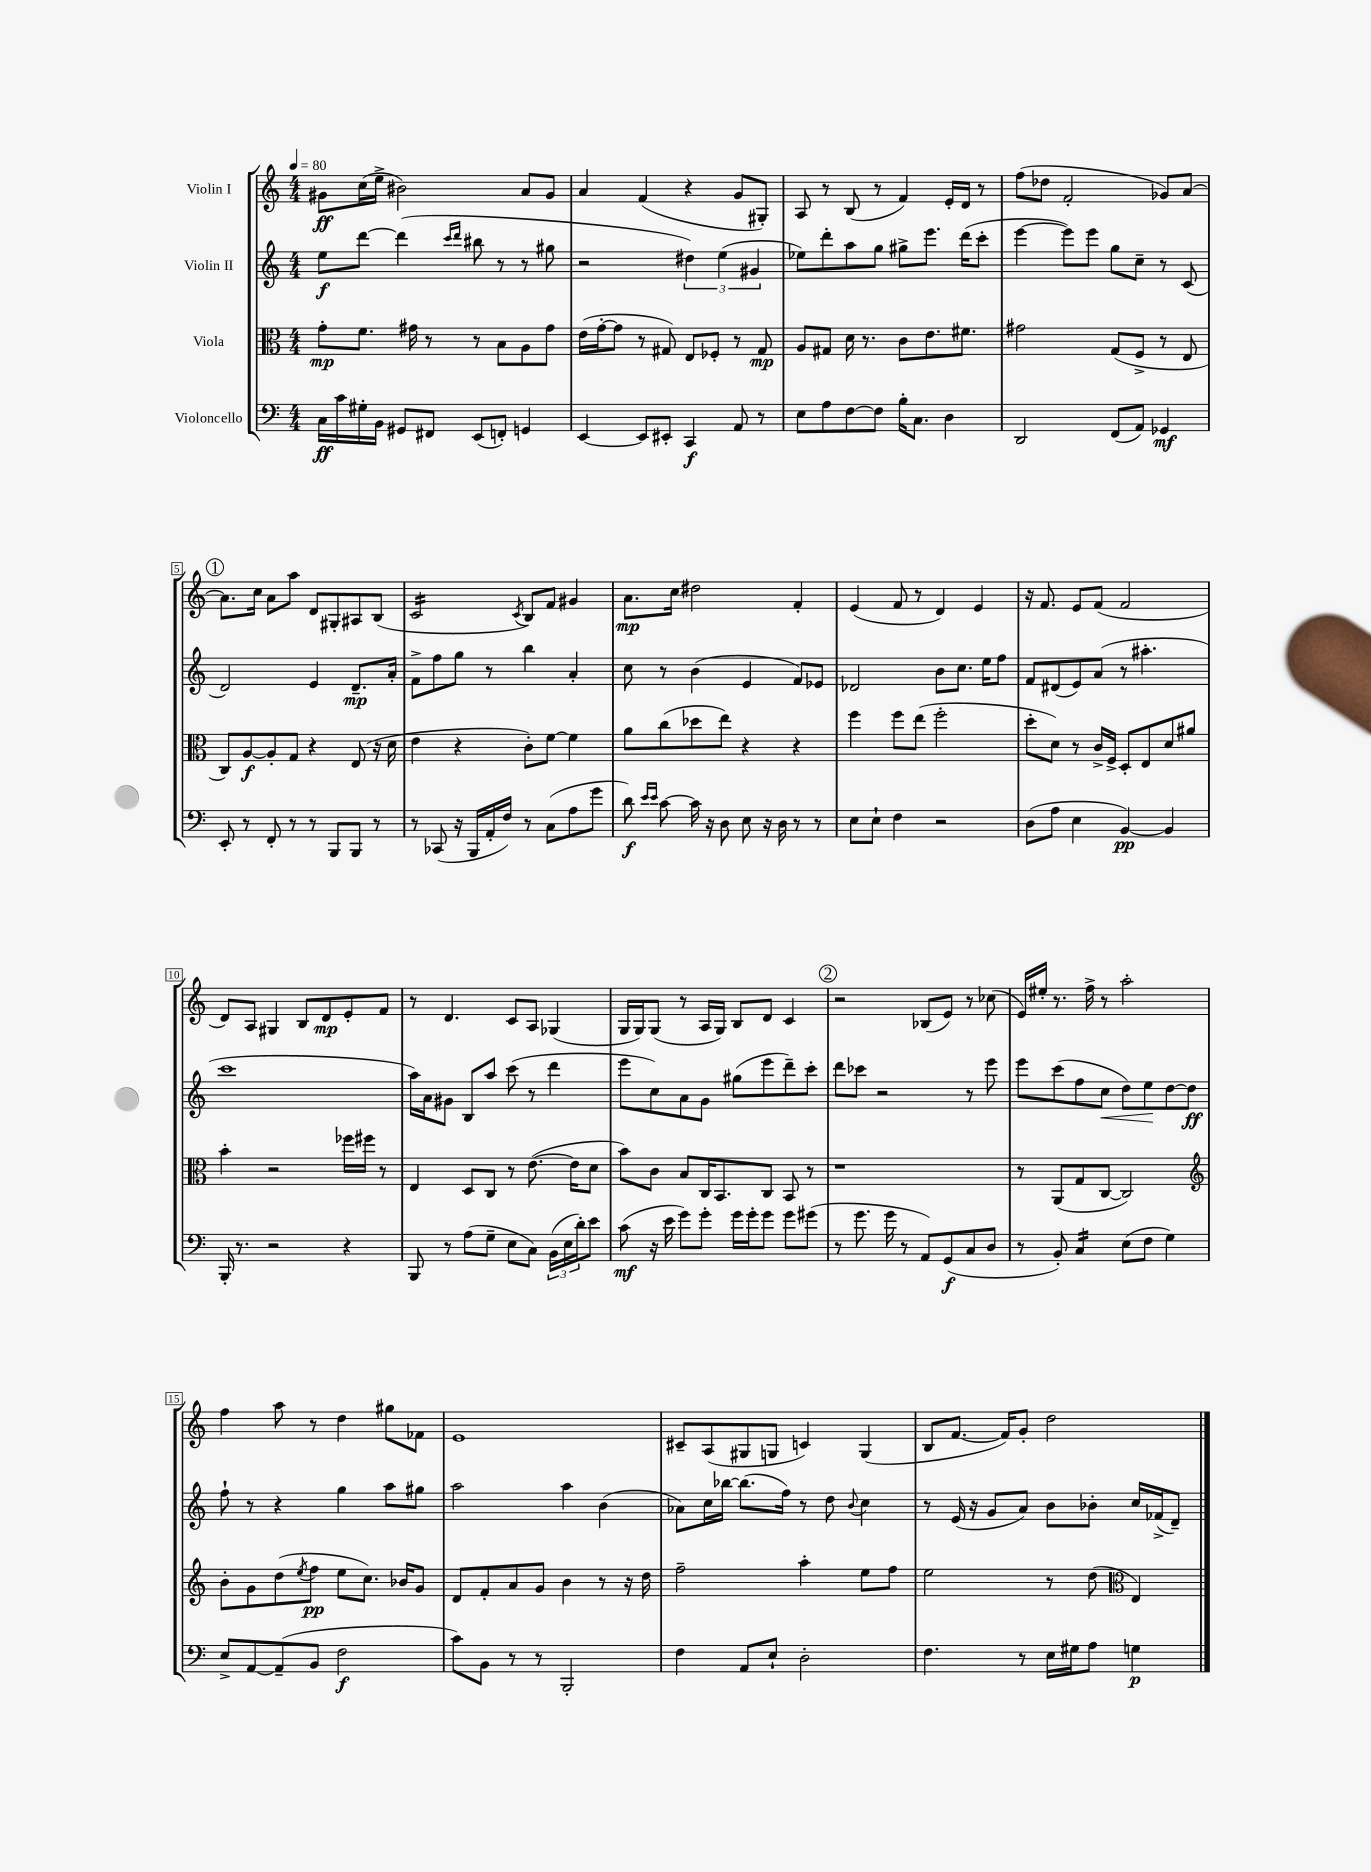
<<
\new StaffGroup <<
\new Staff = "s0" \with { instrumentName = "Violin I" } {
    \clef treble \key c \major \numericTimeSignature \time 4/4 \tempo 4 = 80
    gis'8\ff c''16( e''16-> bis'2) a'8 gis'8 |
    a'4 f'4( r4 g'8 gis8-.) |
    a8 r8 b8( r8 f'4) e'16-. d'16 r8 |
    f''8( des''8 f'2-. ges'8) a'8~ |
    \mark \markup { \circle "1" } a'8. c''16 a'8 a''8 d'8 gis8-. ais8 b8( |
    c'2:16 \acciaccatura { c'8 } b8) f'8 gis'4 |
    a'8.\mp c''16 dis''2 f'4-. |
    e'4( f'8 r8 d'4) e'4 |
    r16 f'8. e'8 f'8( f'2 |
    d'8) a8 gis4 b8 d'8\mp e'8-. f'8 |
    r8 d'4. c'8 a8 ges4( |
    g16 g16) g8( r8 a16 g16) b8 d'8 c'4 |
    \mark \markup { \circle "2" } r2 bes8( e'8) r8 ces''8( |
    e'16) eis''16-. r8. f''16-> r8 a''2-. |
    f''4 a''8 r8 d''4 gis''8 fes'8 |
    e'1 |
    cis'8-- a8( gis8 g8 c'4) g4( |
    b8 f'8.~ f'16) g'8-. d''2 \bar "|." |
}
\new Staff = "s1" \with { instrumentName = "Violin II" } {
    \clef treble \key c \major \numericTimeSignature \time 4/4
    e''8\f d'''8~ d'''4( \grace { c'''16 d'''16 } bis''8 r8 r8 gis''8 |
    r2 \tuplet 3/2 { dis''4) e''4( gis'4 } |
    ees''8) d'''8-. a''8 g''8 gis''8-> e'''8. d'''16( c'''8-. |
    e'''4~ e'''8) e'''8 g''8 c''8-- r8 c'8( |
    \mark \markup { \circle "1" } d'2) e'4 d'8.--\mp a'16-. |
    f'8-> f''8 g''8 r8 b''4 a'4-. |
    c''8 r8 b'4( e'4 f'8) ees'8 |
    des'2 b'8 c''8. e''16 f''8 |
    f'8 dis'8( e'8) a'8( r8 ais''4.-. |
    c'''1 |
    a''16) a'16 gis'8 b8 a''8 c'''8( r8 d'''4 |
    e'''8 c''8) a'8 g'8 gis''8( e'''8 d'''8--) c'''8-. |
    \mark \markup { \circle "2" } d'''8 ces'''8 r2 r8 e'''8 |
    e'''8 c'''8( f''8 c''8\< d''8) e''8\! d''8~ d''8\ff |
    f''8-! r8 r4 g''4 a''8 gis''8 |
    a''2 a''4 b'4( |
    aes'8) c''16 bes''16~ bes''8.( f''16) r8 d''8 \appoggiatura { b'8 } c''4 |
    r8 e'16( r16 g'8 a'8) b'8 bes'8-. c''16 fes'16->( d'8--) \bar "|." |
}
\new Staff = "s2" \with { instrumentName = "Viola" } {
    \clef alto \key c \major \numericTimeSignature \time 4/4
    g'8-.\mp f'8. gis'16 r8 r8 b8 a8 gis'8 |
    e'16( g'16~-. g'8 r8 gis8) e8 fes8-. r8 gis8\mp |
    a8 gis8 d'16 r8. c'8 e'8. fis'8. |
    gis'2 g8( f8-> r8 e8 |
    \mark \markup { \circle "1" } c8) a8~\f a8-. g8 r4 e8( r16 d'16 |
    e'4 r4 c'8-.) f'8~ f'4 |
    a'8 c''8( des''8 e''8) r4 r4 |
    f''4 f''8 e''8( f''2-. |
    d''8-. d'8) r8 c'16-> f16-> d8-. e8 d'8 ais'8 |
    b'4-. r2 fes''16 fis''16 r8 |
    e4 d8 c8 r8 e'8.~( e'16 d'8 |
    b'8) c'8 b8 c16 b,8. c8 b,8 r8 |
    \mark \markup { \circle "2" } r1 |
    r8 a,8( g8 c8~ c2) |
    \clef treble b'8-. g'8 d''8( \acciaccatura { e''8 } f''8\pp e''8 c''8.) bes'16 g'8 |
    d'8 f'8-. a'8 g'8 b'4 r8 r16 d''16 |
    f''2-- a''4-. e''8 f''8 |
    e''2 r8 d''8( \clef alto e4) \bar "|." |
}
\new Staff = "s3" \with { instrumentName = "Violoncello" } {
    \clef bass \key c \major \numericTimeSignature \time 4/4
    c16\ff c'16 gis16-. b,16 gis,8 fis,8 e,8( f,8-.) g,4 |
    e,4~ e,8 eis,8-. c,4\f a,8 r8 |
    e8 a8 f8~ f8 b16-. c8. d4 |
    d,2 f,8( a,8) ges,4\mf |
    \mark \markup { \circle "1" } e,8-. r8 f,8-. r8 r8 b,,8 b,,8 r8 |
    r8 ces,8( r16 b,,16 a,16-. f16) r8 c8( a8 g'8 |
    d'8\f) \grace { e'16 e'16 } c'8~ c'16 r16 d8 e8 r16 d16 r8 r8 |
    e8 e8-! f4 r2 |
    d8( a8 e4 b,4~\pp) b,4 |
    b,,16-. r8. r2 r4 |
    b,,8 r8 a8( g8-- e8 c8) \tuplet 3/2 { b,16( e16 d'16-.) } e'8 |
    c'8\mf( r16 e'16 g'8) g'8-. g'16 g'16-. g'8 g'8 gis'8( |
    \mark \markup { \circle "2" } r8 g'8. g'16 r8 a,8) g,8\f( c8 d8 |
    r8 b,8-.) c4:16 e8( f8 g4) |
    e8-> a,8~ a,8--( b,8 f2\f |
    c'8) b,8 r8 r8 b,,2-. |
    f4 a,8 e8-! d2-. |
    f4. r8 e16 gis16 a8 g4\p \bar "|." |
}
>>
>>
\layout { \context { \Score \override BarNumber.stencil = #(make-stencil-boxer 0.1 0.3 ly:text-interface::print) } }
